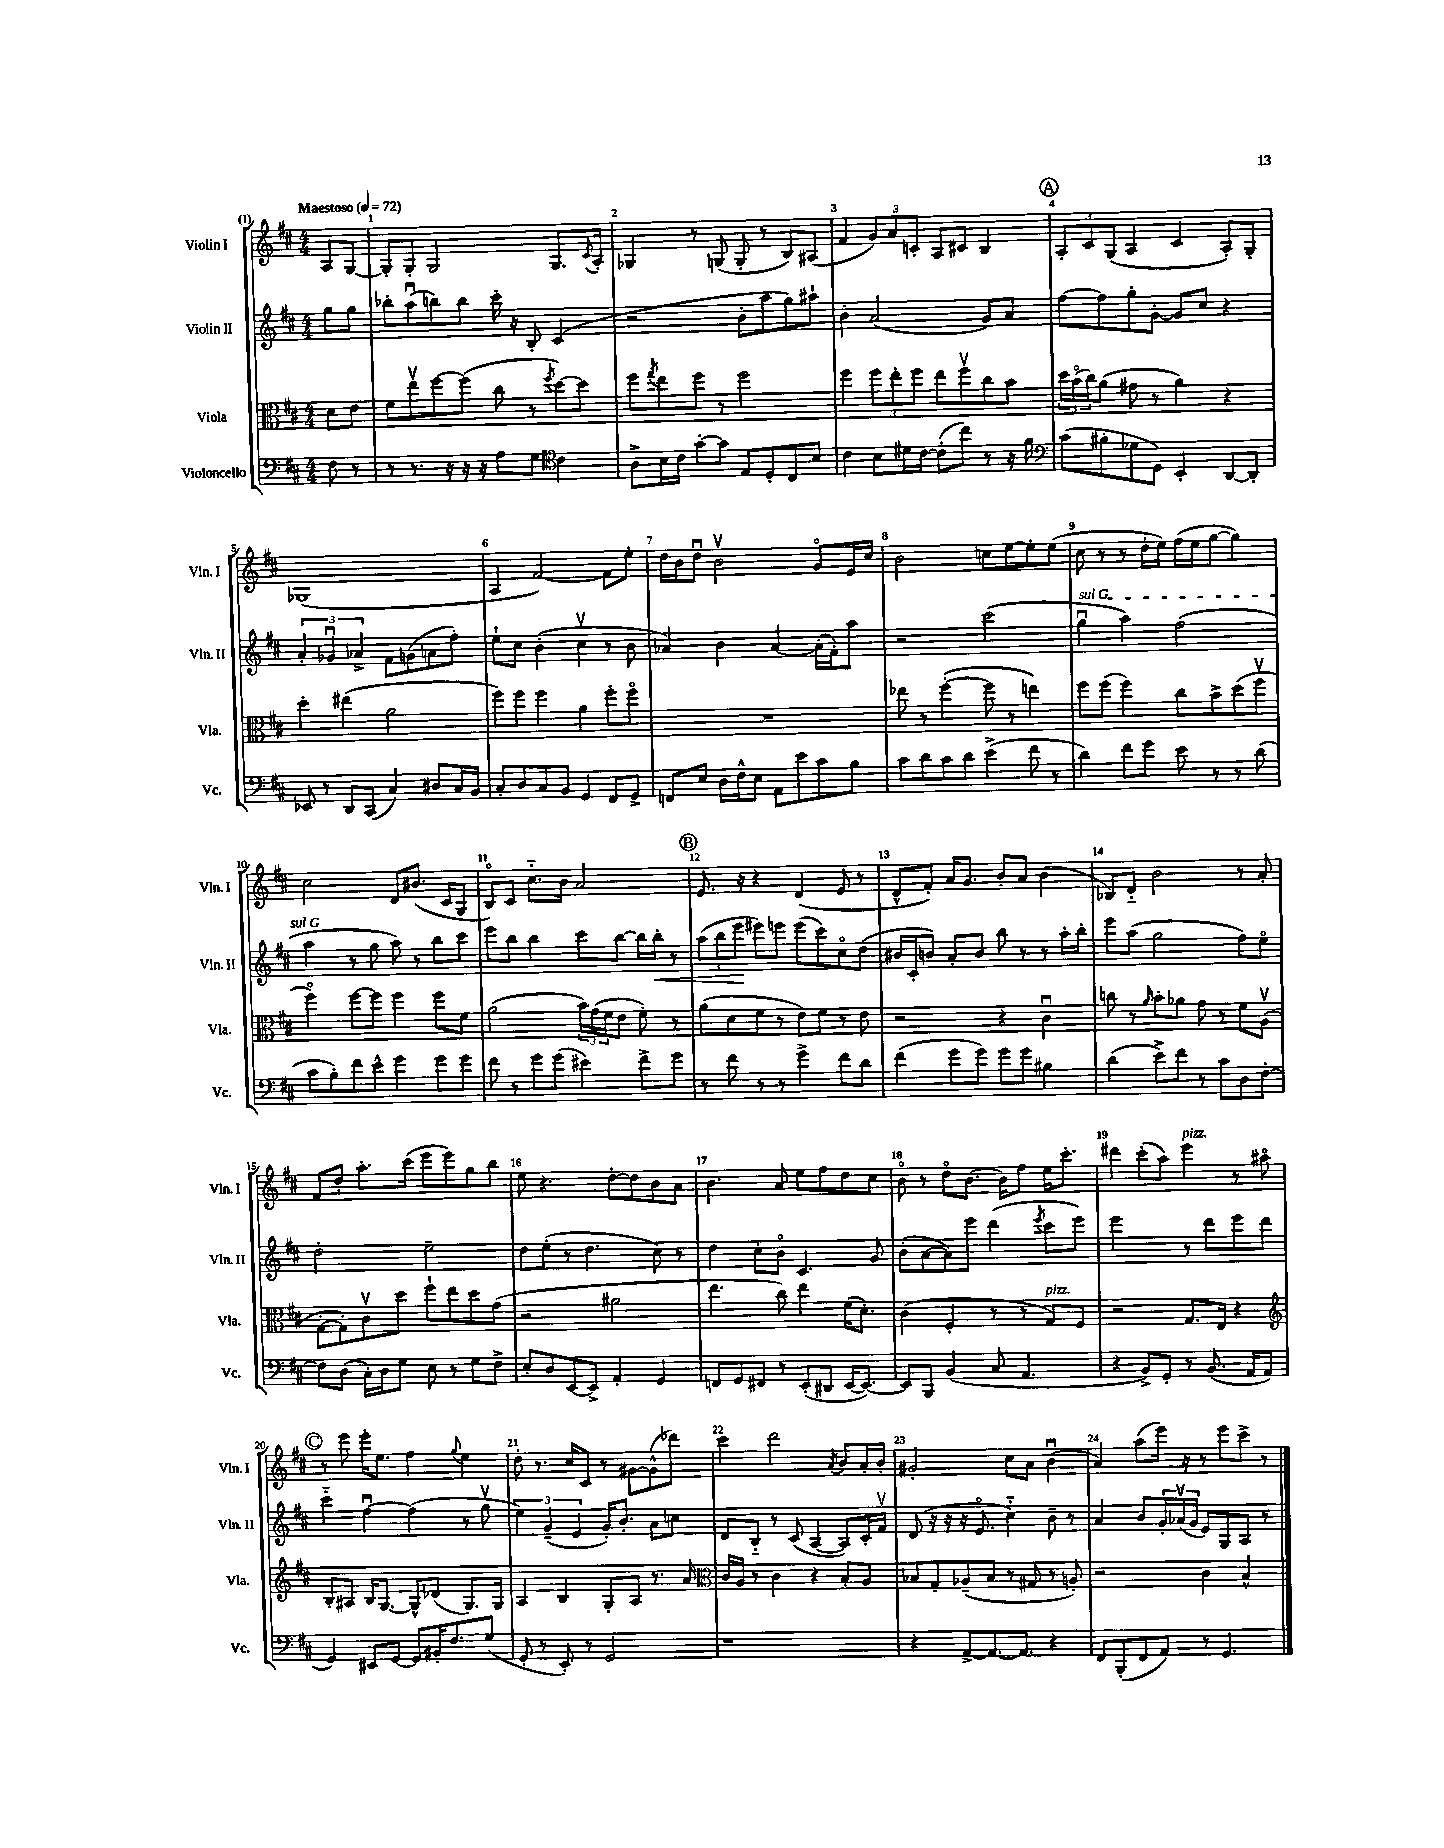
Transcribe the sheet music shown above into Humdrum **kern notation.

**kern	**kern	**kern	**dynam	**kern
*part4	*part3	*part2	*part2	*part1
*staff4	*staff3	*staff2	*staff2	*staff1
*I"Violoncello	*I"Viola	*I"Violin II	*	*I"Violin I
*I'Vc.	*I'Vla.	*I'Vln. II	*	*I'Vln. I
*clefF4	*clefC3	*clefG2	*	*clefG2
*k[f#c#]	*k[f#c#]	*k[f#c#]	*	*k[f#c#]
*M4/4	*M4/4	*M4/4	*	*M4/4
*MM72	*MM72	*MM72	*	*MM72
=	=	=	=	=
!	!	!	!	!LO:TX:a:B:t=Maestoso
8F#\	8d\L	8gg\L	.	8A/L
8r	8e\J	8gg\J	.	[8G/J
=1	=1	=1	=1	=1
8r	8f#\L	8bb-X'\L	.	8G'/L]
8.r	8eev\	(8aau\	.	8G'/J
.	[8ff#\	8bbn\)	.	2G/
16r	.	.	.	.
16r	(8ff#\J]	8bb\J	.	.
16r	.	.	.	.
8A\L	8cc#\	16ccc#'\	.	.
.	.	16r	.	.
8G\J	8r	8B'/	.	.
*clefC4	*	*	*	*
.	8qff#/	.	.	.
4c#\	[8dd\L)	(4c#/	.	8.G/L
.	8dd\J]	.	.	.
.	.	.	.	8qc#/
.	.	.	.	16A'/Jk
=2	=2	=2	=2	=2
8A^\L	8ff#\L	2r	.	4G-X/
.	8qgg/	.	.	.
16B\L	8ee\	.	.	.
16c#\JJ	.	.	.	.
[8g'\L	8ff#\J	.	.	8r
8g\J]	8r	.	.	(8Gn/
8E/L	2ff#\	8b'\L	.	8G'/
8D'/	.	8aa\	.	8r
8C#/	.	8gg\)	.	8B/L)
8B/J	.	8aa#X`\J	.	(8A#X/J
=3	=3	=3	=3	=3
4c#\	4ff#\	4b'\	.	4f#/
8B\L	12ff#\L	(2a/	.	12g/L)
.	12ee'\	.	.	12a/
16d#X\L	.	.	.	.
.	12ff#\J	.	.	12cn'/J
[16c#\JJ	.	.	.	.
(8c#'\L]	8ee\L	.	.	8A/L
8cc#\J)	8ff#v\	.	.	8c#X/J
8r	8cc#\	8g/L)	.	4B/
16r	8b\J	8a/J	.	.
16f#\	.	.	.	.
!!LO:REH:place=s1:t=A
=4	=4	=4	=4	=4
*clefF4	*	*	*	*
(8c#\L	24dd\LL	[8ff#\L	.	12A'/L
.	(24b\	.	.	.
.	24cc#\J)	.	.	12c#/
8B#X'\	(8a\J	8ff#\]	.	.
.	.	.	.	(12G/J
8G-X\	8g#X\	8gg'\	.	4A/
8GG\J)	8r	[8g'\J	.	.
4EE'/	4a\)	8g/L]	.	4c#/
.	.	8cc#/J	.	.
[8DD/L	4r	4r	.	8A'/L)
8DD'/J]	.	.	.	8G'/J
!!LO:LB:g=z
=5	=5	=5	=5	=5
8EE-X/	4dd'\	6a'/	.	(1G-X
8r	.	.	.	.
.	.	6g-Xu/	.	.
8DD/L	(4ee#X\	.	.	.
.	.	6a-X^/	.	.
(8CC#/J	.	.	.	.
4C#/)	2a\	8f#\L	.	.
.	.	(8gn\	.	.
8D#X/L	.	8an\	.	.
16C#/L	.	8ff#'\J)	.	.
16BB/JJ	.	.	.	.
=6	=6	=6	=6	=6
8C#'/L	8ff#\L)	8ee`\L	.	4A/
8D/	8ff#\J	8cc#\J	.	.
8C#/	4ff#\	(4b'\	.	[2f#/)
8BB/J	.	.	.	.
4GG/	4a\	4cc#v\	.	.
8FF#/L	8ff#'\L	8r	.	8f#\L]
8GG^/J	8ff#\J	8b\	.	8ee'\J
=7	=7	=7	=7	=7
8FFn/L	1r	4a-X/)	.	16dd\LL
.	.	.	.	16b\J
8E/J	.	.	.	8ddu\J
16D\LL	.	4b\	.	2bv\
16F#^^\J	.	.	.	.
8E\J	.	.	.	.
8AA\L	.	[4a-/	.	.
8e\	.	.	.	.
8c#\	.	(16a-'\LL]	.	8g/L
.	.	16f#'\J)	.	.
8B\J	.	8aa\J	.	16e/L
.	.	.	.	16cc#/JJ
=8	=8	=8	=8	=8
8c#\L	8ee-X\	2r	.	2b\
8d\	8r	.	.	.
8c#\	([4ff#'\	.	.	.
8d\J	.	.	.	.
(4e^\	8ff#\]	(2ccc#\	.	8ccn\L
.	8r	.	.	[8ee\
8f#\	4een\)	.	.	8ee'\]
8r	.	.	.	(8ee\J
=9	=9	=9	=9	=9
!	!	!LO:TX:a:i:t=sul G	!	!
4d\)	8ff#\L	4ggu\	.	8cc#\
.	(8ff#\J	.	.	8r
8f#\L	4ff#\)	4aa\)	.	8r
8g\J	.	.	.	16dd'\LL
.	.	.	.	16ee\JJ)
8e\	8cc#\L	(2ff#\	.	(16ff#\LL
.	.	.	.	16ee\J
8r	8b^\	.	.	[8gg\J
8r	(8dd\	.	.	4gg\])
(8d\	8ff#v\J	.	.	.
!!LO:LB:g=z
=10	=10	=10	=10	=10
8c#\L	4ff#\)	4aa\	.	2cc#\
8B'\)	.	.	.	.
8f#\	[8ff#\L	8r	.	.
8e^^\J	8ff#\J]	8gg\	.	.
4g\	4ff#\	8aa\)	.	8d/L
.	.	8r	.	(8.b#X/J
8g\L	8ff#\L	8bb\L	.	.
.	.	.	.	16c#/KL
8g\J	8f#\J	8ccc#\J	.	8G/J
=11	=11	=11	=11	=11
8f#\	(2a\	8eee\L	.	8B/L)
8r	.	8bb\J	.	8c#/J
8g\L	.	4bb\	.	8.cc#\L
(8g\J	.	.	.	.
.	.	.	.	16b\Jk
4e#X\)	24b\LL)	8ccc#\L	.	2a/
.	(24g\	.	.	.
.	24f#\J	.	.	.
.	8e\J	[8bb\J	.	.
8f#^\L	8f#'\)	16bb\LL]	.	.
!	!	!	!LO:HP:b	!
.	.	16bb'\JJ	<	.
8g\J	8r	8r	.	.
!!LO:REH:place=s1:t=B
=12	=12	=12	=12	=12
8r	(8a\L	(12aa\L	.	8.e/
.	.	12bb\	.	.
8f#\	8d\	.	.	.
.	.	12eee\J	.	.
.	.	.	.	16r
8r	8f#\J	8eee#X\L)	[	4r
8r	8r	8eeen\J	.	.
4g^\	8e\L)	(8eee\L	.	(4d/
.	8f#\J	8ccc#\)	.	.
8f#\L	8r	8cc#\	.	8e/
8d\J	8e\	(8dd\J	.	8r
=13	=13	=13	=13	=13
(4f#\	2r	16b#X/LL	.	8d^^/L
.	.	16c#'/J	.	.
.	.	8bn/J)	.	8f#'/J)
8g\L	.	8a'/L	.	16a/KL
.	.	.	.	8.g/J
8g\J)	.	8b/J	.	.
8g\L	4r	8bb\	.	8b'/L
8g\J	.	8r	.	8a/J
4B#X\	4c#u\	8r	.	(4b\
.	.	16aa'\LL	.	.
.	.	16bb'\JJ	.	.
=14	=14	=14	=14	=14
(4d\	8ccn\	8eee\L	.	8B-X/L)
.	8r	(8aa\J	.	8d/J
.	16qqa/	.	.	.
8e^\L)	8b'\L	2gg\	.	2b\
8f#\J	8a-X\J	.	.	.
8r	8g\	.	.	.
8c#\L	8r	.	.	.
8D\	8f#\L	8ff#\L)	.	8r
[8F#'\J	(8Av\J	8ee\J	.	8a'/
!!LO:LB:g=z
=15	=15	=15	=15	=15
8F#\L]	[8G'\L	2dd'\	.	8f#/L
(8D\J	8G'\])	.	.	8dd'/J
16C#'\LL)	8c#v\	.	.	8.aa'\L
16D\J	.	.	.	.
8G\J	8dd\J	.	.	.
.	.	.	.	(16ccc#\Jk
8E\	8ff#`\L	2ee~\	.	8eee\L
8r	8ee\	.	.	8eee\)
8G\L	8dd\	.	.	8gg\
8F#^\J	(8g\J	.	.	8bb\J
=16	=16	=16	=16	=16
8E'/L	2r	8dd\L	.	8ee\
8D/	.	(8ee'\J	.	4.r
[8EE/	.	8r	.	.
8EE^/J]	.	4.dd\	.	.
4AA'/	2a#X\	.	.	[8dd'\L
.	.	.	.	8dd\]
4GG/	.	8cc#\)	.	8b\
.	.	8r	.	8a\J
=17	=17	=17	=17	=17
8FFn/L	4.ee\	4dd\	.	4.b\
8GG/	.	.	.	.
8FF#X/J	.	8cc#'\L	.	.
8r	8cc#\)	8b\J	.	8a/
(8EE'/L	4ee\	4.c#/	.	8ee\L
8DD#X/J	.	.	.	8ff#\
[16EE/KL	(16f#\KL	.	.	8dd\
8.EE/J_)	8.d'\J)	.	.	.
.	.	8g/	.	8cc#\J
=18	=18	=18	=18	=18
8EE/L]	(4c#\	(8b'\L	.	8b\
8BBB/J	.	[8a\	.	8r
(4BB/	4F#'/	8a\])	.	8dd\L
.	.	8eee\J	.	[8.b\J
8C#/	8r	(4ddd\	.	.
.	.	.	.	16b\KL]
4.AA/	8r	.	.	8ff#\J
.	.	8qeee/	.	.
!	!LO:TX:a:i:t=pizz.	!	!	!
.	8G/L)	8ccc#\L	.	16ee\KL
.	.	.	.	8.ccc#'\J
.	8F#/J	8eee\J)	.	.
=19	=19	=19	=19	=19
4r	2r	2eee\	.	4ddd#X\
8BB^/L)	.	.	.	(8ccc#'\L
8GG'/J	.	.	.	8aa\J)
!	!	!	!	!LO:TX:a:i:t=pizz.
8r	8.G/L	8r	.	4eee\
(8.BB/	.	8ddd\L	.	.
.	16E/Jk	.	.	.
.	4r	8eee\	.	8r
16AA/KL	.	.	.	.
8AA/J	.	8ddd\J	.	8aa#X\
!!LO:LB:g=z
!!LO:REH:place=s1:t=C
=20	=20	=20	=20	=20
*	*clefG2	*	*	*
4GG/)	8B'/L	4ccc#\	.	8r
.	8A#X/J	.	.	8eee\
8EE#X/L	16B/KL	[4ff#u\	.	16eee'\KL
.	[8.G/J	.	.	8.ee\J
[8GG/J	.	.	.	.
8GG/L]	8G^^/L]	(4ff#\]	.	4ff#\
16BB#X'/K	(8d-X/J	.	.	.
8.F#/	.	.	.	.
.	.	.	.	8qqgg/
.	8.G/L)	8r	.	4ee\
(8G/J	.	8ggv\	.	.
.	16G/Jk	.	.	.
=21	=21	=21	=21	=21
8GG'/	4A/	6ee\)	.	8dd'\
8r	.	.	.	8.r
.	.	(6g~/	.	.
8EE'/)	4B/	.	.	.
.	.	.	.	16cc#/KL
.	.	6e/	.	.
8r	.	.	.	8c#/J
2GG/	8G'/L	16g'/KL)	.	8r
.	.	8.b'/J	.	.
.	8A/J	.	.	[8g#X\L
.	8.r	8a\L	.	(8g#^^\]
.	.	8ccn\J	.	8ddd-X\J)
.	16a/	.	.	.
=22	=22	=22	=22	=22
*	*clefC3	*	*	*
1r	16c#/LL	8d/L	.	4ccc#\
.	16A/JJ	.	.	.
.	8r	8B/J	.	.
.	4c#\	8r	.	2ddd\
.	.	(8c#/	.	.
.	4r	[4A/	.	.
.	.	.	.	8qa/
.	8B'/L	8A/L])	.	8b/L
.	8A/J	16c#'/L	.	16a'/L
.	.	16f#v/JJ	.	16b'/JJ
=23	=23	=23	=23	=23
4r	8B-X/L	(8d/	.	2g#X'/
.	8G'/	16r	.	.
.	.	16r	.	.
[8AA^/L	(8A-X~/	16r	.	.
.	.	8.e/	.	.
8.AA/_	8B-/J	.	.	.
.	8r	4cc#\)	.	8cc#\L
8.AA/J]	.	.	.	.
.	8G#X/	.	.	8a\J
4r	8r	8b~\	.	(4bu\
.	8An'/)	8r	.	.
=24	=24	=24	=24	=24
8FF#/L	2r	4a/	.	4a/)
(8BBB'/	.	.	.	.
8FF#/	.	8b/L	.	(8aa\L
8AA/J)	.	24g'/L	.	16eee\Jk)
.	.	(24a-Xv/	.	.
.	.	.	.	16r
.	.	24g/JJ	.	.
8r	4c#\	8e/L)	.	8r
4.GG/	.	8G/	.	8eee\L
.	4B^^/	8A/J	.	8ccc#^\J
.	.	8r	.	8r
==	==	==	==	==
*-	*-	*-	*-	*-
